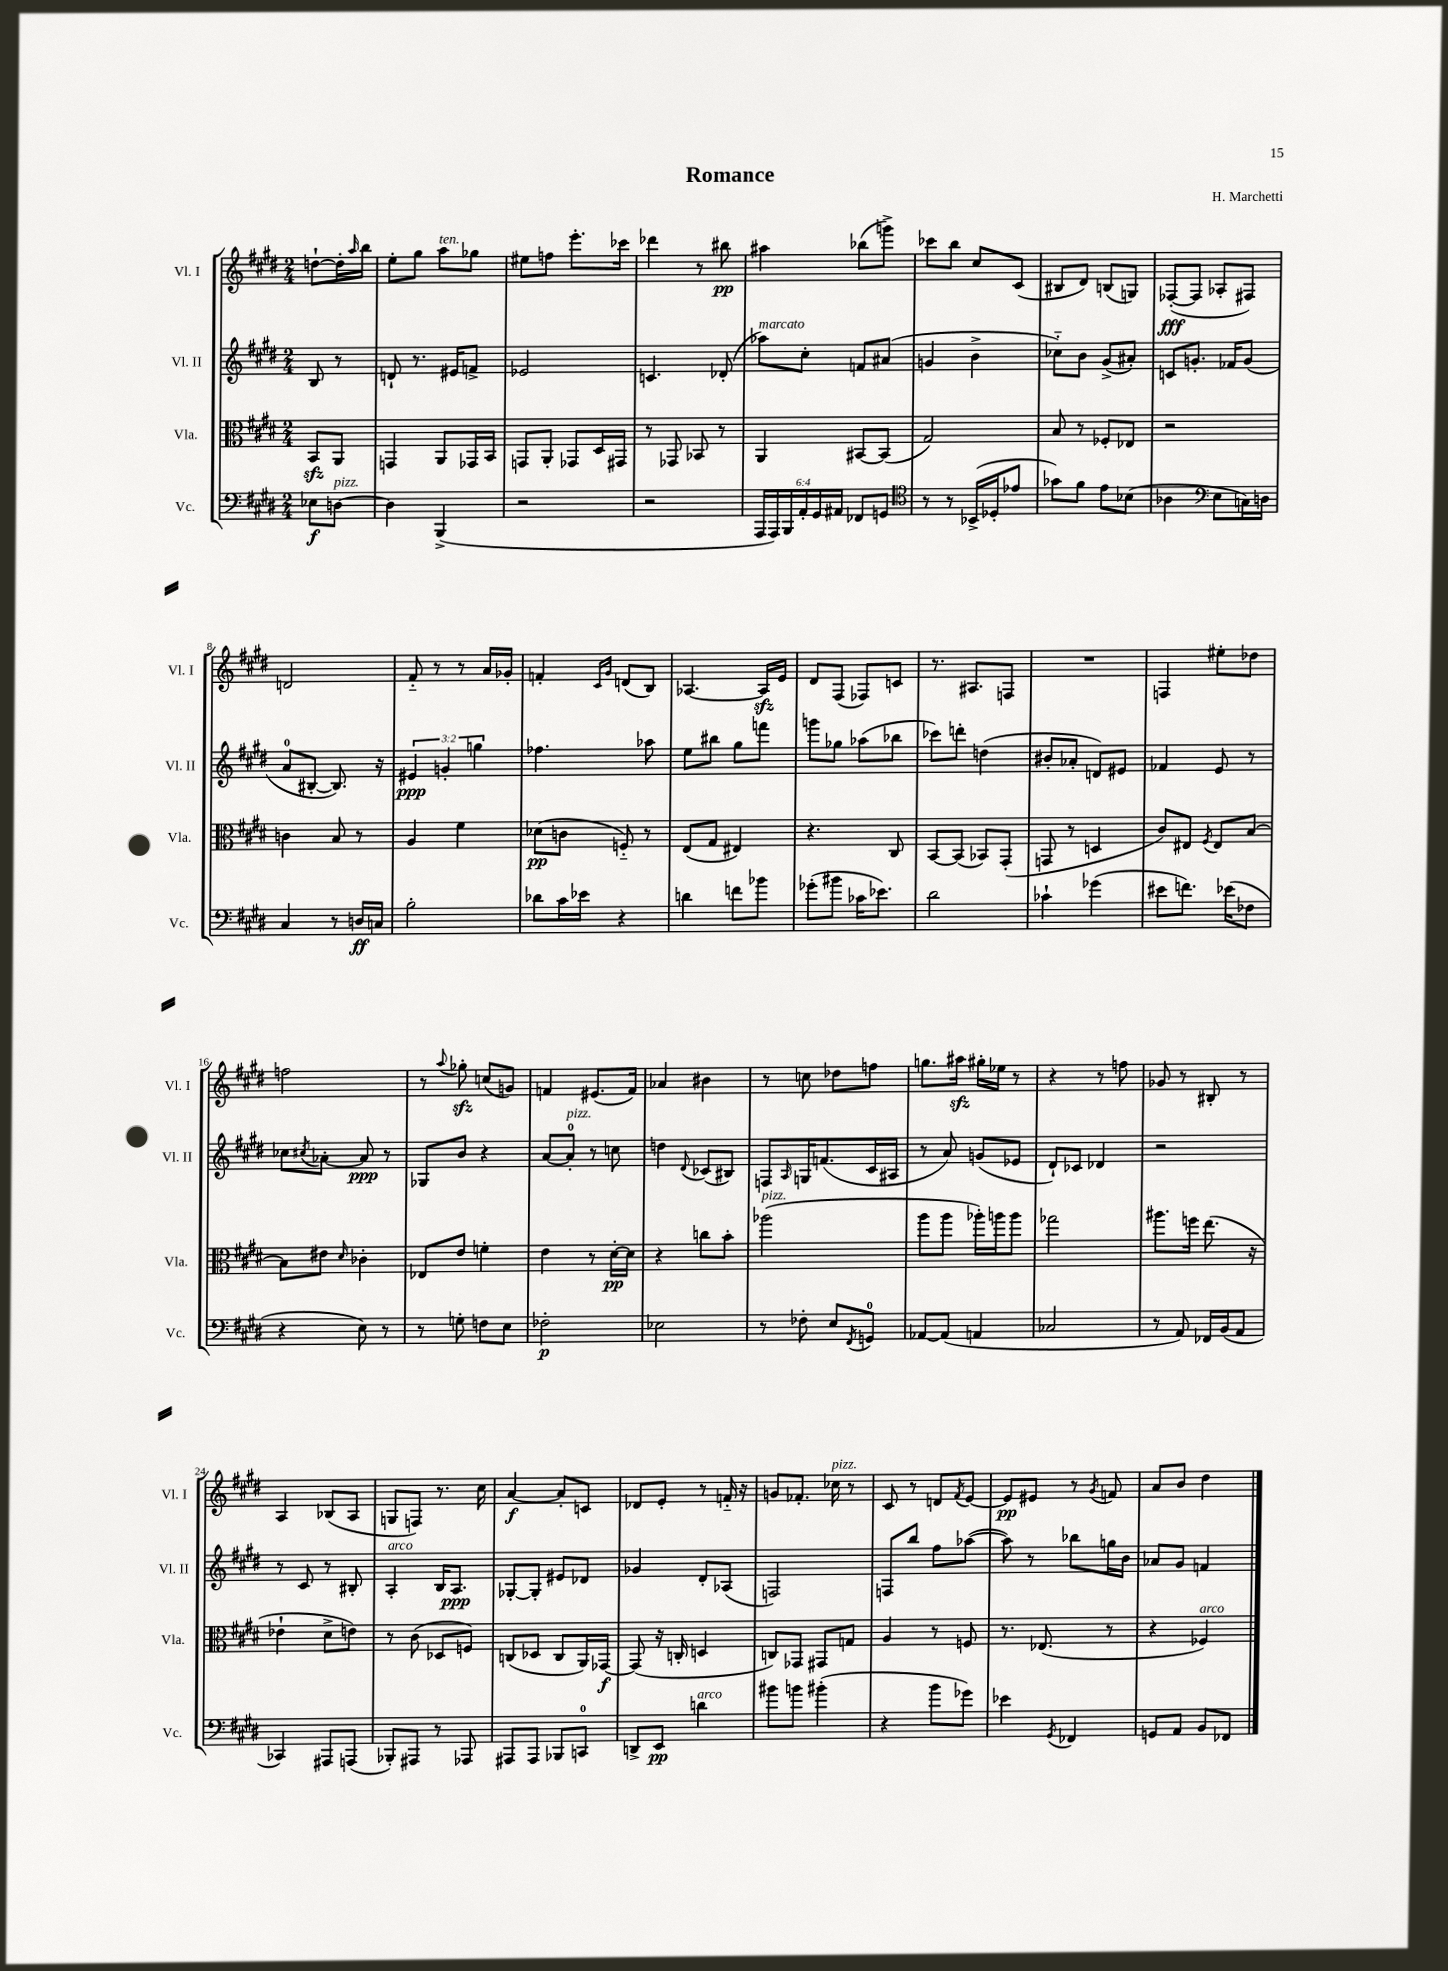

**kern	**kern	**kern	**kern
*staff4	*staff3	*staff2	*staff1
*clefF4	*clefC3	*clefG2	*clefG2
*k[f#c#g#d#]	*k[f#c#g#d#]	*k[f#c#g#d#]	*k[f#c#g#d#]
*M2/4	*M2/4	*M2/4	*M2/4
8E-\L	8BB/L	8B/	[8dd`\L
[8D\J	8AA/J	8r	16dd'\]L
.	.	.	16qqaa/
.	.	.	16bb\JJ
=	=	=	=
4D\]	4GG/	8d`/	8ee'\L
.	.	8.r	8gg#\J
(4BBB^/	8AA/L	.	8aa\L
.	.	16e#/LK	.
.	16GG-/L	8f^/J	8gg-\J
.	16BB/JJ	.	.
=	=	=	=
2r	8GG/L	2e-/	8ee#\L
.	8AA'/J	.	8ff\J
.	8GG-/L	.	8.eee'\L
.	16D#/L	.	.
.	16GG#/JJ	.	16ccc-\Jk
=	=	=	=
2r	8r	4.c/	4ddd-\
.	8GG-/	.	.
.	8BB-/	.	8r
.	8r	(8d-'/	8bb#\
=	=	=	=
24AAA/LL	4AA/	8aa-\L)	4aa#\
24AAA/)	.	.	.
24BBB/	.	.	.
24AA'/	.	8cc#'\J	.
24GG#/	.	.	.
24AA#/JJ	.	.	.
8FF-/L	[8BB#/L	8f/L	(8bb-\L
8GG/J	(8BB#/]J	(8a#/J	8ggg^\J)
=	=	=	=
*clefC4	*	*	*
8r	2G#/)	4g/	8ccc-\L
8r	.	.	8bb\J
(16BB-^/LL	.	4b^\	8cc#/L
16D-'/J	.	.	.
8e-/J	.	.	(8c#/J
=	=	=	=
8g-\L)	8B/	8cc-'~\L)	8B#/L
8f#\J	8r	8b\J	8d#/J)
8e\L	8F-'/L	(8g#^/L	(8B/L
(8B-\J	8E-/J	8a#'/J)	8G/J)
=	=	=	=
4A-\	2r	8c/L	([8F-'/L
.	.	8.g'/J	8F-/]J
*clefF4	*	*	*
8E\L	.	.	8A-'/L
.	.	16f-/LK	.
16C\L)	.	(8g/J	8F#/J)
16D\JJ	.	.	.
=	=	=	=
4C#/	4c\	8a/L	2d/
.	.	[8B#'/J	.
8r	8B/	8.B#/])	.
16D/LL	8r	.	.
16C/JJ	.	16r	.
=	=	=	=
2B'\	4A/	6e#/	8f#'~/
.	.	.	8r
.	.	6g'/	.
.	4f#\	.	8r
.	.	6gg\	.
.	.	.	16a/LL
.	.	.	16g-'/JJ
=	=	=	=
8d-\L	(8d-\L	4.ff-\	4f'/
16c#\L	8c\J	.	.
16e-\JJ	.	.	.
.	.	.	16qqc#/LL
.	.	.	16qqg#/JJ
4r	8F'~/)	.	(8d/L
.	8r	8aa-\	8B/J)
=	=	=	=
4d\	(8E/L	8ee\L	[4.A-/
.	8G#/J	8bb#\J	.
8f\L	4E#/)	8gg#\L	.
8b-\J	.	8fff\J	16A-/]LL
.	.	.	16e/JJ
=	=	=	=
(8g-'\L	4.r	8ggg\L	8d#/L
8b#\J	.	8gg-\J	(8F#/J
16c-\LK	.	(8aa-\L	8F-/L)
8.e-\J)	.	.	.
.	8C#/	8bb-\J	8c/J
=	=	=	=
2d#\	[8BB/L	8ccc-\L)	8.r
.	(8BB/]J	8ddd'\J	.
.	.	.	8.A#/L
.	8BB-/L)	(4dd\	.
.	(8GG#'/J	.	8F/J
=	=	=	=
4c-`\	8GG/	8b#'/L	2r
.	8r	8a-'/J	.
(4g-\	4D/	8d/L)	.
.	.	8e#/J	.
=	=	=	=
8e#\L	8c#/L)	4f-/	4F/
8.f\J)	8E#/J	.	.
.	8qF#/	.	.
.	8E#/L	8e/	8ee#'\L
(16e-\LK	.	.	.
8F-\J	[8B/J	8r	8dd-\J
=	=	=	=
4r	8B\]L	8cc-\L	2ff\
.	.	8qcc#/	.
.	8e#\J	[8a-'\J	.
.	16qqd#/	.	.
8E\)	4c-'\	8a-/]	.
8r	.	8r	.
=	=	=	=
8r	8E-/L	8G-/L	8r
.	.	.	8qqaa/
8G'\	8e/J	8b/J	8gg-'\
8F\L	4f'\	4r	(8cc/L
8E\J	.	.	8g/J)
=	=	=	=
2F-'\	4e\	[8a/L	4f/
.	.	8a'/]J	.
.	8r	8r	(8.e#/L
.	[16d#'\LL	8cc\	.
.	16d#\]JJ	.	16f/Jk)
=	=	=	=
2E-\	4r	4dd\	4a-/
.	.	8qqd#/	.
.	8cc\L	(8c-/L	4b#\
.	8b'\J	8B#/J)	.
=	=	=	=
8r	(2aa-\	8F/L	8r
.	.	16qqA/	.
8F-'\	.	16G/K	8cc\
.	.	(8.f/	.
8E/L	.	.	8dd-\L
8qFF#/	.	.	.
8GG/J	.	16c#/L	8ff\J
.	.	16A#/JJ	.
=	=	=	=
[8AA-/L	8aa\L	8r	8.gg\L
(8AA-/]J	8aa\J	8a/)	.
.	.	.	16aa#\Jk
4AA/	16aa-'\LL)	(8g/L	16gg#'\LL
.	16aa\J	.	16ee-\JJ
.	8aa\J	8e-/J	8r
=	=	=	=
2C-/	2gg-\	8d#`/L)	4r
.	.	8c-/J	.
.	.	4d-/	8r
.	.	.	8ff\
=	=	=	=
8r	8.aa#\L	2r	8g-/
8AA/)	.	.	8r
.	16ff\Jk	.	.
16FF-/LL	(8.ee\	.	8B#'/
(16BB/J	.	.	.
8AA/J	.	.	8r
.	16r	.	.
=	=	=	=
4CC-/)	4e-`\	8r	4A/
.	.	8c#/	.
8AAA#/L	8d#^\L	8r	(8B-/L
(8AAA/J	8e\J)	8B#'/	8A/J
=	=	=	=
8BBB-'/L)	8r	4A'/	8G/L
8AAA#/J	(8c#\	.	8F/J)
8r	8D-/L	16B/LK	8.r
.	.	8.A/J	.
8AAA-/	8F/J)	.	.
.	.	.	16cc#\
=	=	=	=
8AAA#/L	(8C/L	[8G-'/L	[4a/
8AAA#/J	8D-/J	8G-'/]J	.
8BBB-/L	8C/L	8e#/L	8a'/]L
8CC/J	16AA/L)	8d-/J	8c/J
.	[16GG-/JJ	.	.
=	=	=	=
8DD^/L	(8GG-/]	4g-/	8d-/L
8EE/J	16r	.	8e'/J
.	16C'/	.	.
4d\	4D/	8d#'/L	8r
.	.	(8A-/J	16f'~/
.	.	.	16r
=	=	=	=
8b#\L	8C/L)	2F/)	8g/L
8b\J	8GG-/J	.	8.f-'/J
(4b#'\	8GG#/L	.	.
.	.	.	16cc-\
.	8G/J	.	8r
=	=	=	=
4r	4A/	8F/L	8c#/
.	.	8bb/J	8r
8b\L	8r	8ff#\L	8d/L
.	.	.	8qf#/
8g-\J)	8F/	([8aa-\J	[8e/J
=	=	=	=
4e-\	8.r	8aa-\])	8e/]L
.	.	8r	8e#/J
.	(8.E-/	.	.
8qGG#/	.	.	.
4FF-/	.	8bb-\L	8r
.	.	.	8qg#/
.	8r	16gg\L	8f/
.	.	16b\JJ	.
=	=	=	=
8GG/L	4r	8a-/L	8a/L
8AA/J	.	8g#/J	8b/J
8BB/L	4F-/)	4f/	4dd#\
8FF-/J	.	.	.
==	==	==	==
*-	*-	*-	*-
